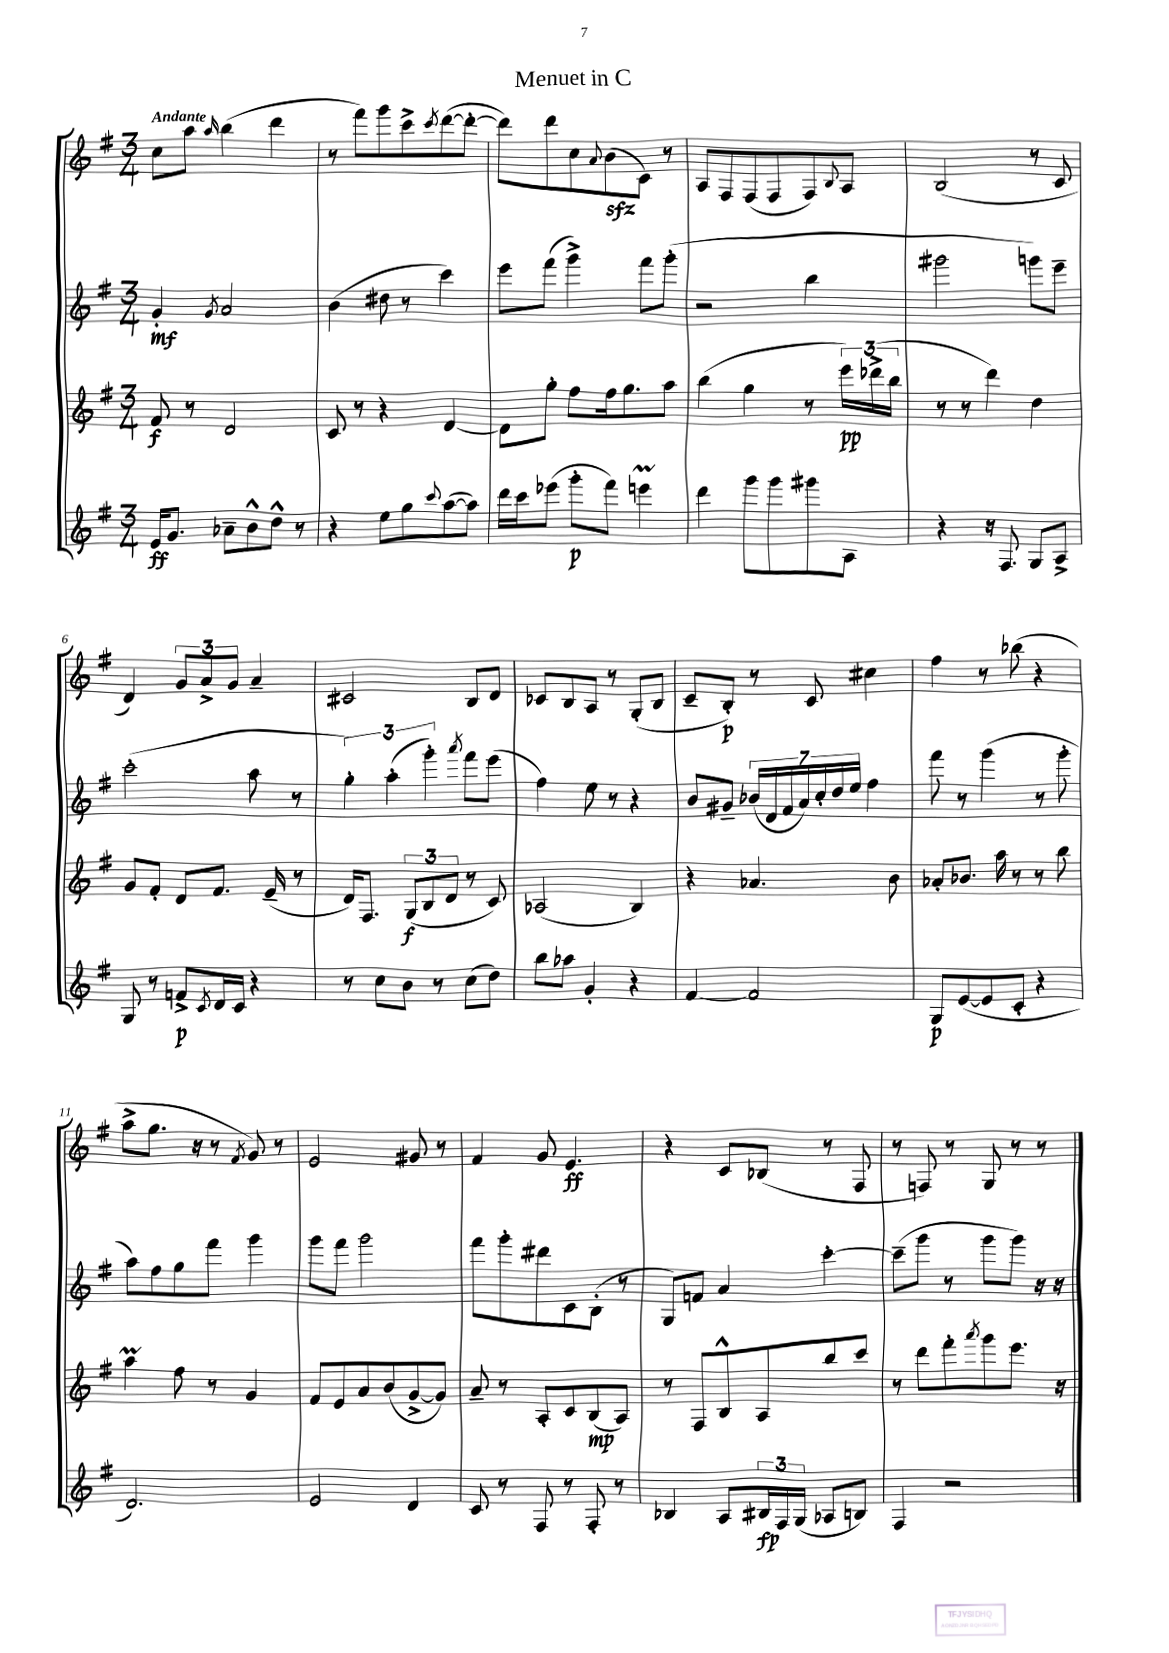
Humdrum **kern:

**kern	**dynam	**kern	**dynam	**kern	**dynam	**kern	**dynam
*part4	*part4	*part3	*part3	*part2	*part2	*part1	*part1
*staff4	*staff4	*staff3	*staff3	*staff2	*staff2	*staff1	*staff1
*clefG2	*	*clefG2	*	*clefG2	*	*clefG2	*
*k[f#]	*	*k[f#]	*	*k[f#]	*	*k[f#]	*
*M3/4	*	*M3/4	*	*M3/4	*	*M3/4	*
=1	=1	=1	=1	=1	=1	=1	=1
!	!	!	!	!	!	!LO:TX:a:B:t=Andante	!
16e/KL	ff	8f#/	f	4g'/	mf	8cc\L	.
8.g/J	.	.	.	.	.	.	.
.	.	8r	.	.	.	8aa\J	.
.	.	.	.	8qg/	.	16qqaa/	.
8a-X~\L	.	2d/	.	2a/	.	(4bb\	.
8b^^\	.	.	.	.	.	.	.
8dd^^\J	.	.	.	.	.	4ddd\	.
8r	.	.	.	.	.	.	.
=2	=2	=2	=2	=2	=2	=2	=2
4r	.	8c/	.	(4b\	.	8r	.
.	.	8r	.	.	.	8fff#\L)	.
8ee\L	.	4r	.	8dd#X\	.	8ggg\	.
8gg\	.	.	.	8r	.	8ccc^\	.
8qqccc/	.	.	.	.	.	8qccc/	.
([8aa\	.	[4d/	.	4ccc\)	.	([8ddd\	.
8aa\J])	.	.	.	.	.	8ddd'\J_	.
=3	=3	=3	=3	=3	=3	=3	=3
16ddd\LL	.	8d\L]	.	8eee\L	.	8ddd\L])	.
16ccc\J	.	.	.	.	.	.	.
(8eee-X\J	.	8gg'\J	.	(8fff#\J	.	8ddd\	.
8ggg'\L	p	8ff#\L	.	4ggg^\)	.	8cc\	.
.	.	.	.	.	.	8qqa/	.
8fff#\J)	.	16ff#\k	.	.	.	(8bzz\	.
.	.	8.gg\	.	.	.	.	.
4eeenM\	.	.	.	8fff#\L	.	8c\J)	.
.	.	8aa\J	.	(8ggg'\J	.	8r	.
=4	=4	=4	=4	=4	=4	=4	=4
4ddd\	.	(4bb\	.	2r	.	8A/L	.
.	.	.	.	.	.	8F#/	.
8ggg\L	.	4gg\	.	.	.	(8F#/	.
8ggg\	.	.	.	.	.	8F#/	.
8ggg#X\	.	8r	.	4bb\	.	8F#/)	.
.	.	.	.	.	.	8qqB/	.
8A\J	.	24eee\LL)	pp	.	.	8A/J	.
.	.	(24ddd-X^\	.	.	.	.	.
.	.	24bb\JJ	.	.	.	.	.
=5	=5	=5	=5	=5	=5	=5	=5
4r	.	8r	.	2ggg#X\	.	(2B/	.
.	.	8r	.	.	.	.	.
16r	.	4ddd\)	.	.	.	.	.
8.F#/	.	.	.	.	.	.	.
8G/L	.	4dd\	.	8gggn\L)	.	8r	.
8A^/J	.	.	.	8eee~\J	.	8c/	.
!!LO:LB:g=z
=6	=6	=6	=6	=6	=6	=6	=6
8G/	.	8g/L	.	(2ccc'\	.	4d/)	.
8r	.	8f#'/J	.	.	.	.	.
8fn^/L	p	8d/L	.	.	.	12g/L	.
.	.	.	.	.	.	12a^/	.
8qc/	.	.	.	.	.	.	.
16d/L	.	8.f#/J	.	.	.	.	.
.	.	.	.	.	.	12g/J	.
16c/JJ	.	.	.	.	.	.	.
4r	.	.	.	8aa\	.	4a~/	.
.	.	(16e~/	.	.	.	.	.
.	.	8r	.	8r	.	.	.
=7	=7	=7	=7	=7	=7	=7	=7
8r	.	16d/KL)	.	6gg'\)	.	2c#X/	.
.	.	8.F#/J	.	.	.	.	.
8cc\L	.	.	.	.	.	.	.
.	.	.	.	(6aa'\	.	.	.
8b\J	.	(12G/L	f	.	.	.	.
.	.	12B/	.	6ggg'\)	.	.	.
8r	.	.	.	.	.	.	.
.	.	12d/J	.	.	.	.	.
.	.	.	.	8qaaa/	.	.	.
(8cc\L	.	8r	.	8fff#\L	.	8B/L	.
8dd\J)	.	8c/)	.	(8eee\J	.	8d/J	.
=8	=8	=8	=8	=8	=8	=8	=8
8bb\L	.	(2A-X/	.	4ff#\)	.	8c-X/L	.
8aa-X\J	.	.	.	.	.	8B/	.
4g'/	.	.	.	8ee\	.	8A/J	.
.	.	.	.	8r	.	8r	.
4r	.	4B/)	.	4r	.	(8G'/L	.
.	.	.	.	.	.	8B/J	.
=9	=9	=9	=9	=9	=9	=9	=9
[4f#/	.	4r	.	8b/L	.	8c~/L	.
.	.	.	.	8g#X~/J	.	8B'/J)	p
2f#/]	.	4.a-X/	.	(28b-X/LL	.	8r	.
.	.	.	.	28d/	.	.	.
.	.	.	.	28f#/	.	.	.
.	.	.	.	28a/)	.	.	.
.	.	.	.	.	.	8c/	.
.	.	.	.	28cc'/	.	.	.
.	.	.	.	28dd/	.	.	.
.	.	.	.	28ee/JJ	.	.	.
.	.	.	.	4ff#\	.	4cc#X\	.
.	.	8b\	.	.	.	.	.
=10	=10	=10	=10	=10	=10	=10	=10
8G/L	p	8a-X'/L	.	8fff#\	.	4ff#\	.
([8e/	.	8.b-X/J	.	8r	.	.	.
8e/]	.	.	.	(4ggg\	.	8r	.
.	.	16aa\	.	.	.	.	.
8c'/J	.	8r	.	.	.	(8bb-X\	.
4r	.	8r	.	8r	.	4r	.
.	.	8bb\	.	8ggg'\	.	.	.
!!LO:LB:g=z
=11	=11	=11	=11	=11	=11	=11	=11
2.d/)	.	4aaM\	.	8aa\L)	.	8aa^\L	.
.	.	.	.	8ff#\	.	8.gg\J	.
.	.	8ff#\	.	8gg\	.	.	.
.	.	.	.	.	.	16r	.
.	.	8r	.	8fff#\J	.	8r	.
.	.	.	.	.	.	8qf#/	.
.	.	4g/	.	4ggg\	.	8g/)	.
.	.	.	.	.	.	8r	.
=12	=12	=12	=12	=12	=12	=12	=12
2e/	.	8f#/L	.	8ggg\L	.	2e/	.
.	.	8e/	.	8fff#\J	.	.	.
.	.	8a/	.	2ggg\	.	.	.
.	.	(8b/	.	.	.	.	.
4d/	.	[8g^/	.	.	.	8g#X/	.
.	.	8g/J])	.	.	.	8r	.
=13	=13	=13	=13	=13	=13	=13	=13
8c/	.	8a~/	.	8fff#\L	.	4f#/	.
8r	.	8r	.	8ggg'\	.	.	.
8F#/	.	8A'/L	.	8ddd#X\	.	8g/	.
8r	.	8c/	.	8c\	.	4.e/	ff
8F#'/	.	(8B/	mp	(8B'\J	.	.	.
8r	.	8A/J)	.	8r	.	.	.
=14	=14	=14	=14	=14	=14	=14	=14
4B-X/	.	8r	.	8G/L)	.	4r	.
.	.	8F#/L	.	8fn/J	.	.	.
8A/L	.	8B^^/	.	4a/	.	8c/L	.
24B#X/L	fp	8A/	.	.	.	(8B-X/J	.
24F#/	.	.	.	.	.	.	.
(24G/JJ	.	.	.	.	.	.	.
8A-X/L	.	8bb/	.	[4ccc'\	.	8r	.
8Bn/J)	.	8ccc/J	.	.	.	8F#/	.
=15	=15	=15	=15	=15	=15	=15	=15
4F#/	.	8r	.	(8ccc~\L]	.	8r	.
.	.	8ddd\L	.	8ggg\J	.	8Fn/)	.
2r	.	8fff#'\	.	8r	.	8r	.
.	.	8qaaa/	.	.	.	.	.
.	.	8ggg\	.	8ggg\L	.	8G/	.
.	.	8.eee\J	.	8ggg\J)	.	8r	.
.	.	.	.	16r	.	8r	.
.	.	16r	.	16r	.	.	.
==	==	==	==	==	==	==	==
*-	*-	*-	*-	*-	*-	*-	*-
